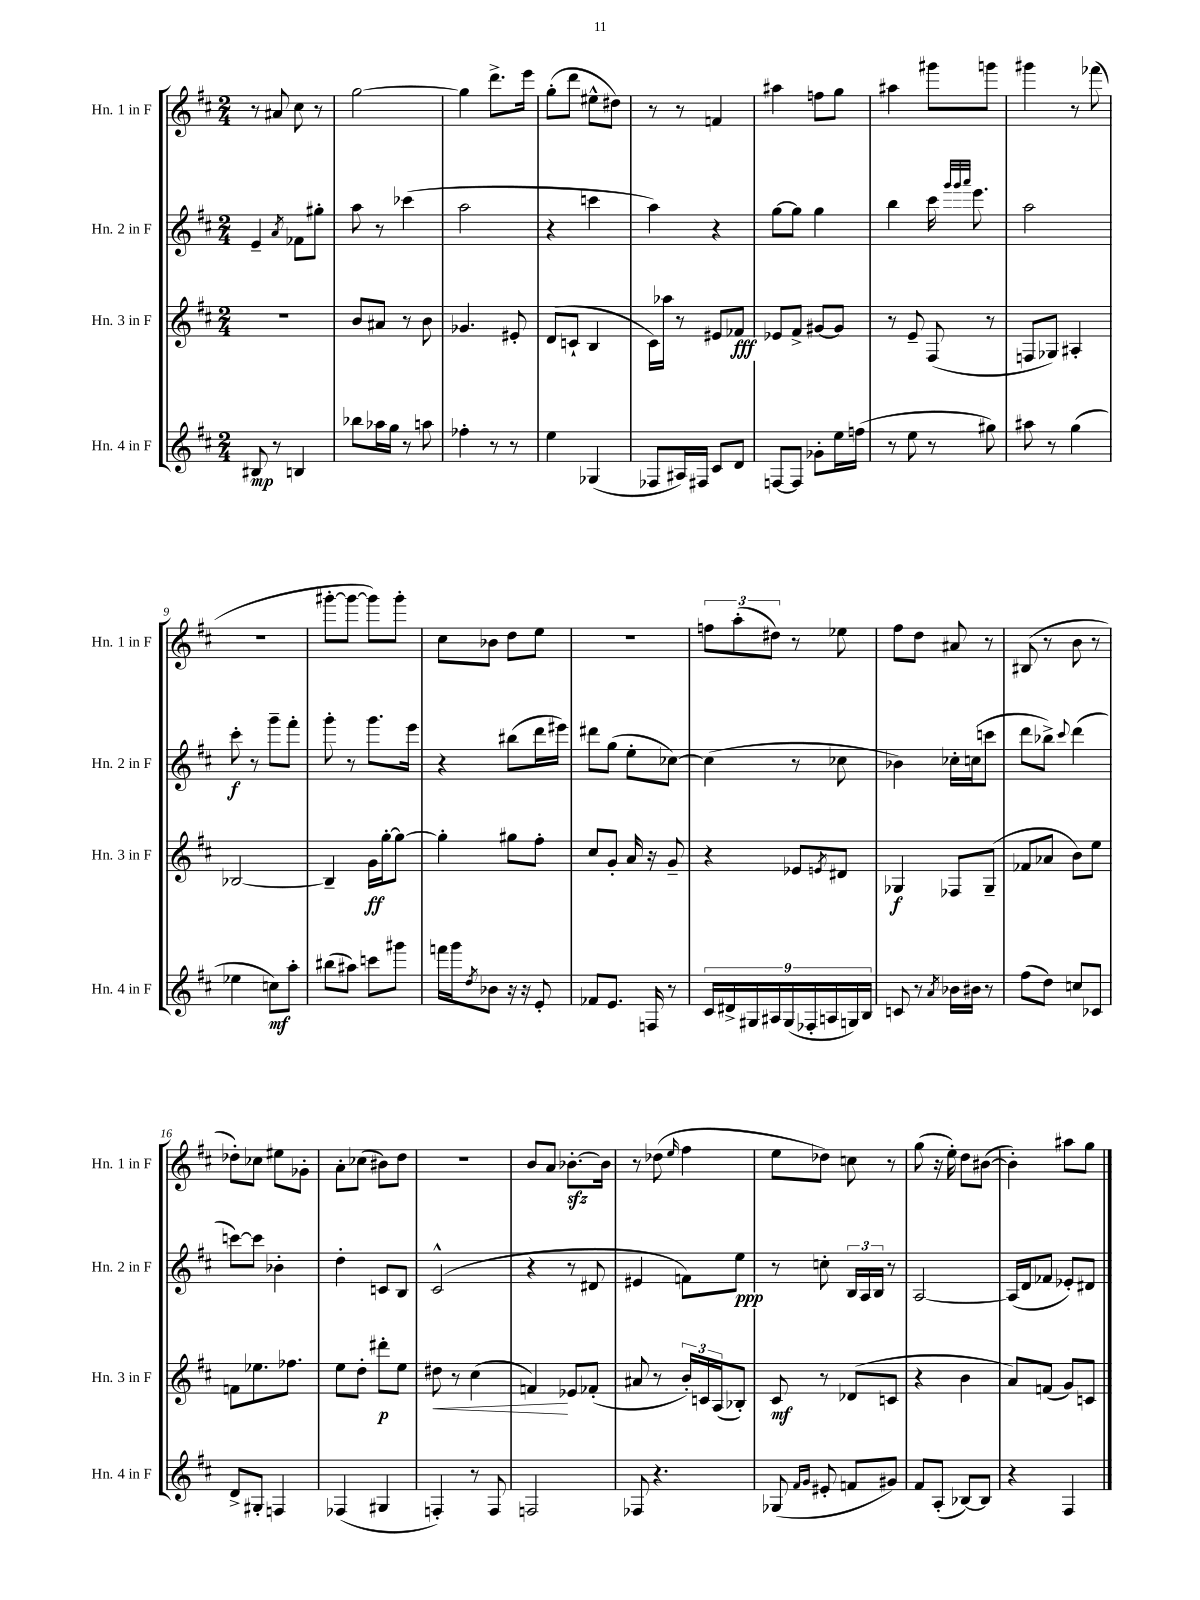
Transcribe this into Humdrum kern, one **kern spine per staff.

**kern	**dynam	**kern	**dynam	**kern	**dynam	**kern
*part4	*part4	*part3	*part3	*part2	*part2	*part1
*staff4	*staff4	*staff3	*staff3	*staff2	*staff2	*staff1
*I"Hn. 4 in F	*	*I"Hn. 3 in F	*	*I"Hn. 2 in F	*	*I"Hn. 1 in F
*I'Hn. 4 in F	*	*I'Hn. 3 in F	*	*I'Hn. 2 in F	*	*I'Hn. 1 in F
*clefG2	*	*clefG2	*	*clefG2	*	*clefG2
*k[f#c#]	*	*k[f#c#]	*	*k[f#c#]	*	*k[f#c#]
*M2/4	*	*M2/4	*	*M2/4	*	*M2/4
=1	=1	=1	=1	=1	=1	=1
8B#X/	mp	2r	.	4e~/	.	8r
8r	.	.	.	.	.	8a#X/
.	.	.	.	8qa/	.	.
4Bn/	.	.	.	8f-X\L	.	8cc#\
.	.	.	.	8gg#X'\J	.	8r
=2	=2	=2	=2	=2	=2	=2
8bb-X\L	.	8b/L	.	8aa\	.	[2gg\
16aa-X\L	.	8a#X/J	.	8r	.	.
16gg\JJ	.	.	.	.	.	.
8r	.	8r	.	(4ccc-X\	.	.
8aan\	.	8b\	.	.	.	.
=3	=3	=3	=3	=3	=3	=3
4ff-X'\	.	4.g-X/	.	2aa\	.	4gg\]
8r	.	.	.	.	.	8.ddd^\L
8r	.	8e#X'/	.	.	.	.
.	.	.	.	.	.	16eee\Jk
=4	=4	=4	=4	=4	=4	=4
4ee\	.	(8d/L	.	4r	.	(8gg'\L
.	.	8cn`/J	.	.	.	8ddd\J
(4G-X/	.	4B/	.	4cccn\	.	8ee#X^^\L
.	.	.	.	.	.	8dd#X\J)
=5	=5	=5	=5	=5	=5	=5
8F-X/L	.	16c#\LL)	.	4aa\)	.	8r
.	.	16aa-X\JJ	.	.	.	.
16A#X/L)	.	8r	.	.	.	8r
16F#X/JJ	.	.	.	.	.	.
8c#/L	.	8e#X/L	.	4r	.	4fn/
8d/J	.	8f-X/J	fff	.	.	.
=6	=6	=6	=6	=6	=6	=6
[8Fn/L	.	8e-X/L	.	[8gg\L	.	4aa#X\
8F/J]	.	8f#^/J	.	8gg\J]	.	.
8g-X'\L	.	[8g#X/L	.	4gg\	.	8ffn\L
16ee\L	.	8g#/J]	.	.	.	8gg\J
(16ffn\JJ	.	.	.	.	.	.
=7	=7	=7	=7	=7	=7	=7
8r	.	8r	.	4bb\	.	4aa#X\
8ee\	.	8e~/	.	.	.	.
8r	.	(8F#/	.	16ccc#\	.	8ggg#X\L
.	.	.	.	32qqggg/LLL	.	.
.	.	.	.	32qqggg/	.	.
.	.	.	.	32qqaaa/JJJ	.	.
.	.	.	.	8.eee\	.	.
8gg#X\)	.	8r	.	.	.	8gggn\J
=8	=8	=8	=8	=8	=8	=8
8aa#X\	.	8Fn/L	.	2aa\	.	4ggg#X\
8r	.	8G-X/J)	.	.	.	.
(4gg\	.	4A#X'/	.	.	.	8r
.	.	.	.	.	.	(8fff-X\
!!LO:LB:g=z
=9	=9	=9	=9	=9	=9	=9
4ee-X\	.	[2B-X/	.	8ccc#'\	f	2r
.	.	.	.	8r	.	.
8ccn\L)	mf	.	.	8ggg~\L	.	.
8aa'\J	.	.	.	8fff#'\J	.	.
=10	=10	=10	=10	=10	=10	=10
(8bb#X\L	.	4B-~/]	.	8ggg'\	.	[8ggg#X'\L
8aa#X\J)	.	.	.	8r	.	8ggg#\J_
8cccn\L	.	16g\LL	ff	8.ggg\L	.	8ggg#\L])
.	.	[16gg'\J	.	.	.	.
8ggg#X\J	.	8gg\J_	.	.	.	8ggg#'\J
.	.	.	.	16eee\Jk	.	.
=11	=11	=11	=11	=11	=11	=11
16fffn\LL	.	4gg'\]	.	4r	.	8cc#\L
16ggg\J	.	.	.	.	.	.
8qdd/	.	.	.	.	.	.
8b-X\J	.	.	.	.	.	8b-X\J
16r	.	8gg#X\L	.	(8bb#X\L	.	8dd\L
16r	.	.	.	.	.	.
8e'/	.	8ff#'\J	.	16ddd\L	.	8ee\J
.	.	.	.	16eee#X\JJ)	.	.
=12	=12	=12	=12	=12	=12	=12
8f-X/L	.	8cc#/L	.	8ddd#X\L	.	2r
8.e/J	.	8g'/J	.	(8gg\J	.	.
.	.	16a/	.	8ee'\L	.	.
16Fn/	.	16r	.	.	.	.
8r	.	8g~/	.	[8cc-X\J)	.	.
=13	=13	=13	=13	=13	=13	=13
18c#/LL	.	4r	.	(4cc-\]	.	12ffn\L
18d#X^/	.	.	.	.	.	.
.	.	.	.	.	.	(12aa'\
18G#X/	.	.	.	.	.	.
18A#X/	.	.	.	.	.	12dd#X\J)
(18G#/	.	.	.	.	.	.
.	.	8e-X/L	.	8r	.	8r
18F-X'/	.	.	.	.	.	.
18An/	.	.	.	.	.	.
.	.	8qen/	.	.	.	.
.	.	8d#X/J	.	8cc-X\	.	8ee-X\
18Gn/)	.	.	.	.	.	.
18B/JJ	.	.	.	.	.	.
=14	=14	=14	=14	=14	=14	=14
8cn/	.	4G-X/	f	4b-X\)	.	8ff#\L
8r	.	.	.	.	.	8dd\J
8qa/	.	.	.	.	.	.
16b-X\LL	.	8F-X/L	.	16cc-X'\LL	.	8a#X/
16b#X\JJ	.	.	.	(16ccn\J	.	.
8r	.	(8G-~/J	.	8cccn\J	.	8r
=15	=15	=15	=15	=15	=15	=15
(8ff#\L	.	8f-X/L	.	8ddd\L	.	(8B#X/
8dd\J)	.	8a-X/J	.	8bb-X^\J)	.	8r
.	.	.	.	8qqccc#/	.	.
8ccn/L	.	8b\L)	.	(4ddd\	.	8b\
8c-X/J	.	8ee\J	.	.	.	8r
!!LO:LB:g=z
=16	=16	=16	=16	=16	=16	=16
8d^/L	.	8fn\L	.	[8cccn\L)	.	8dd-X'\L)
8G#X'/J	.	8.ee-X\	.	8ccc\J]	.	8cc-X\J
4Fn/	.	.	.	4b-X'\	.	8ee#X\L
.	.	8.ff-X\J	.	.	.	.
.	.	.	.	.	.	8g-X'\J
=17	=17	=17	=17	=17	=17	=17
(4F-X/	.	8ee\L	.	4dd'\	.	8a'\L
.	.	8dd'\J	.	.	.	(8cc-X\J
4G#X/	.	8ddd#X'\L	p	8cn/L	.	8b#X\L)
.	.	8ee\J	.	8B/J	.	8dd\J
=18	=18	=18	=18	=18	=18	=18
!	!	!	!LO:HP:b	!	!	!
4Fn'/)	.	8dd#X\	<	(2c#^^/	.	2r
.	.	8r	.	.	.	.
8r	.	(4cc#\	.	.	.	.
8F/	.	.	.	.	.	.
=19	=19	=19	=19	=19	=19	=19
2Fn/	.	4fn/)	.	4r	.	8b/L
.	.	.	.	.	.	8a/J
.	.	8e-X/L	[	8r	.	[8.b-Xzz'\L
.	.	(8f-X'/J	.	8d#X/	.	.
.	.	.	.	.	.	16b-\Jk]
=20	=20	=20	=20	=20	=20	=20
8F-X/	.	8a#X/	.	4e#X/	.	8r
4.r	.	8r	.	.	.	(8dd-X\
.	.	.	.	.	.	16qqee/
.	.	24b'/LL)	.	8fn\L)	.	4ff#\
.	.	24cn/	.	.	.	.
.	.	(24A/J	.	.	.	.
.	.	8B-X'/J)	.	8ee\J	ppp	.
=21	=21	=21	=21	=21	=21	=21
(8G-X/	.	8c#/	mf	8r	.	8ee\L
16qqf#/LL	.	.	.	.	.	.
16qqg/JJ	.	.	.	.	.	.
8e#X'/	.	8r	.	8ccn'\	.	8dd-X\J)
8fn/L	.	(8d-X/L	.	24B/LL	.	8ccn\
.	.	.	.	24A/	.	.
.	.	.	.	24B/JJ	.	.
8g#X/J)	.	8cn/J	.	8r	.	8r
=22	=22	=22	=22	=22	=22	=22
8f#/L	.	4r	.	[2A/	.	(8gg\
(8A'/J	.	.	.	.	.	16r
.	.	.	.	.	.	16ee'\)
[8B-X/L)	.	4b\	.	.	.	8dd\L
8B-/J]	.	.	.	.	.	([8b#X\J
=23	=23	=23	=23	=23	=23	=23
4r	.	8a/L)	.	(16A/LL]	.	4b#'\])
.	.	.	.	16d/J	.	.
.	.	(8fn/J	.	8f-X/J	.	.
4F#/	.	8g/L)	.	8e-X'/L)	.	8aa#X\L
.	.	8cn/J	.	8d#X/J	.	8gg\J
==	==	==	==	==	==	==
*-	*-	*-	*-	*-	*-	*-
